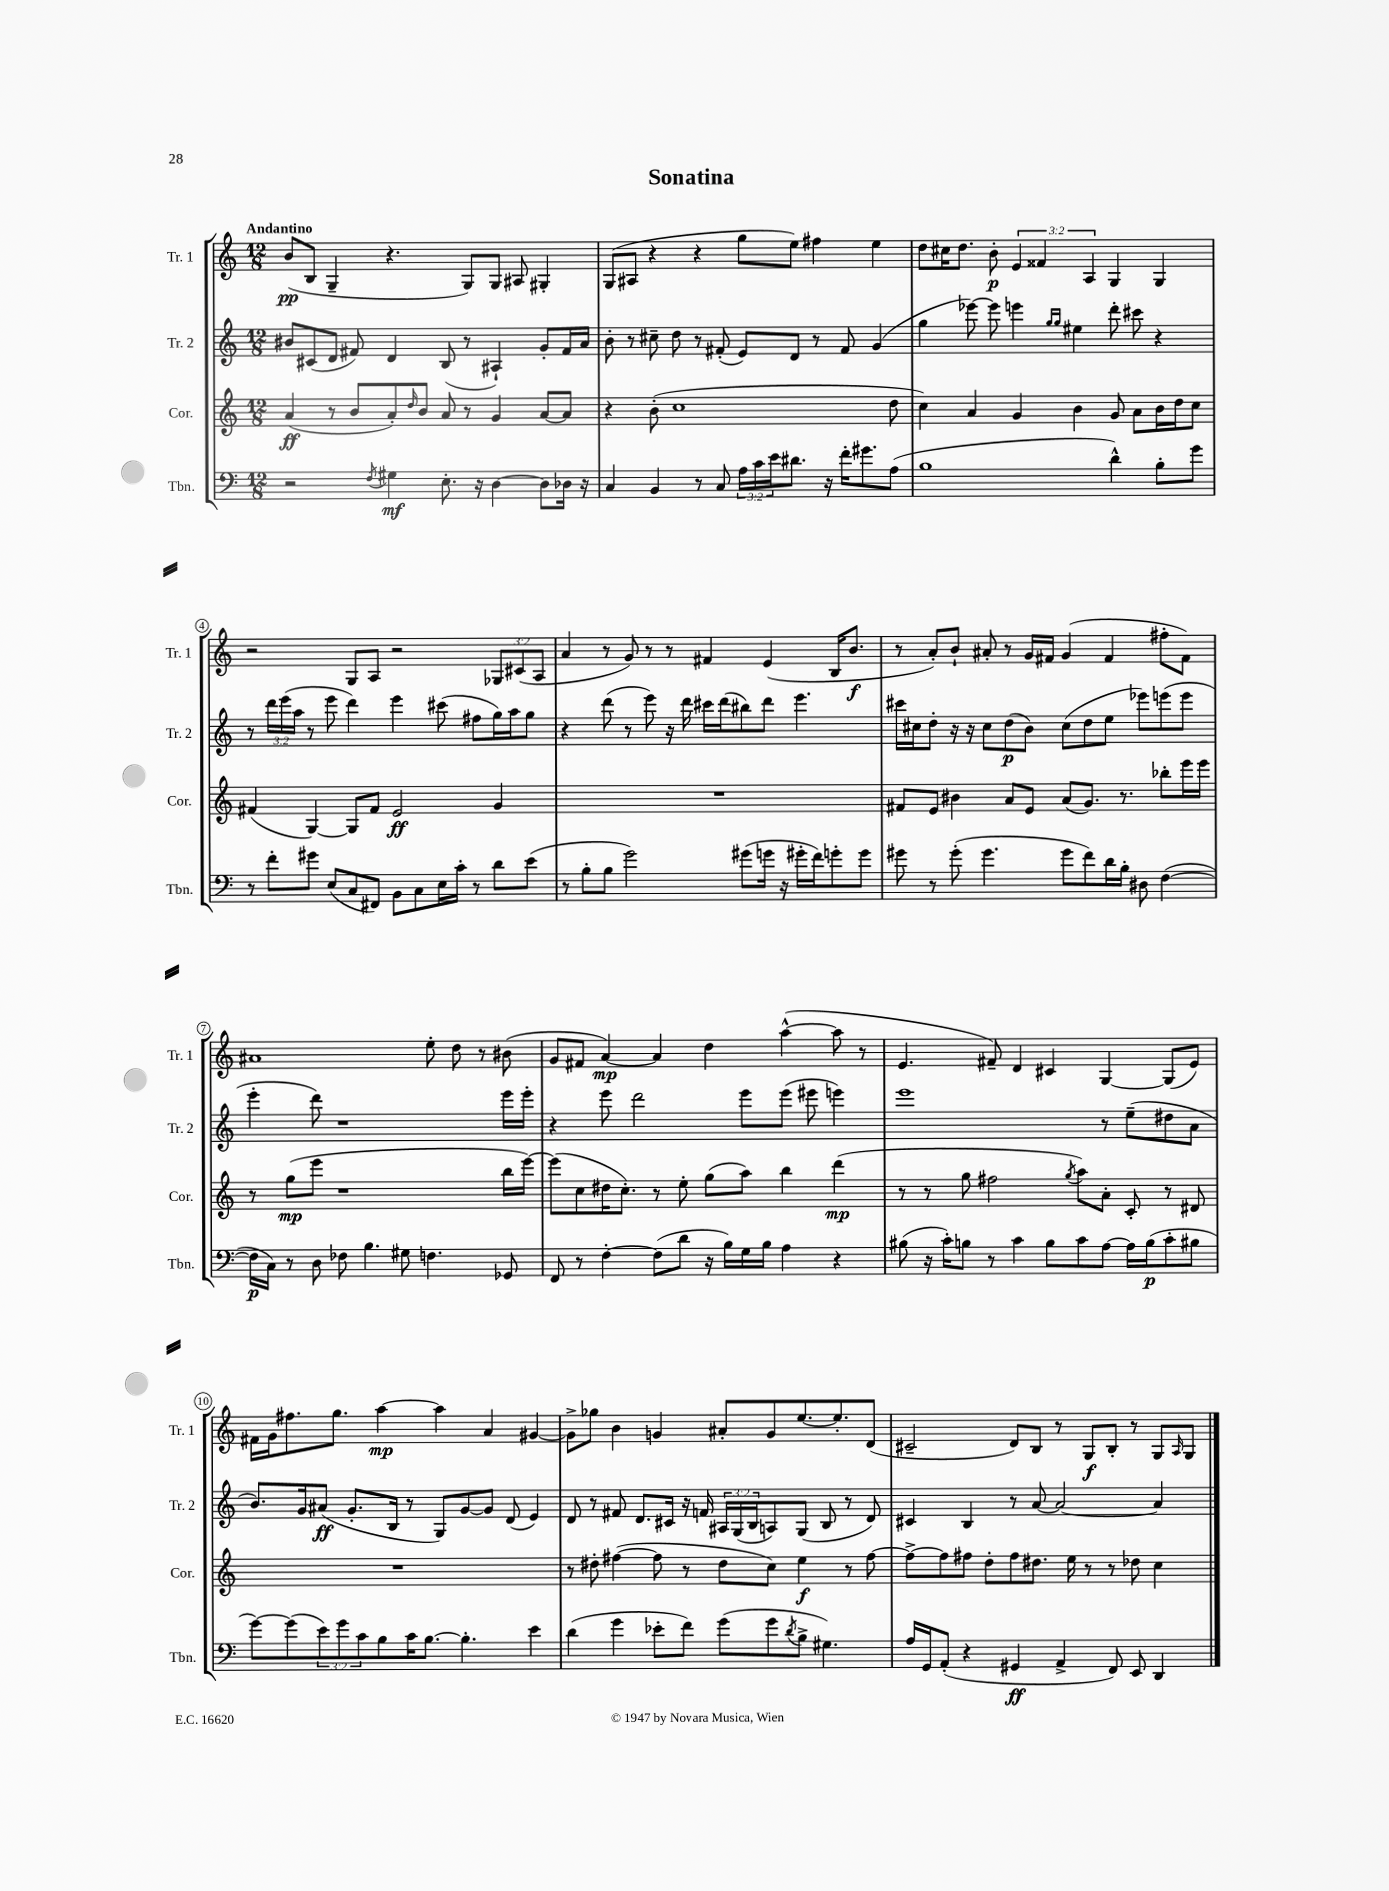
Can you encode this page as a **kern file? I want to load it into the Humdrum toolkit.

**kern	**kern	**kern	**kern
*staff4	*staff3	*staff2	*staff1
*clefF4	*clefG2	*clefG2	*clefG2
*k[]	*k[]	*k[]	*k[]
*M12/8	*M12/8	*M12/8	*M12/8
2r	(4a	8b#	(8b
.	.	(8c#	8B
.	8r	8d	4G~
.	8b	8f#)	.
8qF	.	.	.
4G#	8a')	4d	4.r
.	16qqdd	.	.
.	8b	.	.
8.E'	8a	(8B	.
.	8r	8r	8G)
16r	.	.	.
[4D	4g	4A#`)	8G
.	.	.	8A#
8D]	[8a	8g'	4G#'
16D-	8a]	16f#	.
16r	.	16a	.
=	=	=	=
4C	4r	8b'	(8G
.	.	8r	8A#
4BB	(8b'	8cc#~	4r
.	1cc	8dd	.
8r	.	8r	4r
8C	.	(8f#'	.
24A	.	8e)	8gg
24c	.	.	.
24e	.	.	.
8.d#	.	8d	8ee)
.	.	8r	4ff#
16r	.	.	.
16f'	.	8f#	.
8.g#	.	.	.
.	.	(4g	4ee
(8A	8dd	.	.
=	=	=	=
1B	4cc)	4gg	8dd
.	.	.	16cc#
.	.	.	8.dd
.	4a	[8eee-)	.
.	.	8eee-]	8b'
.	4g	4eee	6e
.	.	.	6f##
.	.	16qqgg	.
.	.	16qqgg	.
.	4b	4ee#	.
.	.	.	6A
4d^^)	8g	8ddd'	4G
.	8a	8ccc#	.
8B'	16b	4r	4G
.	16dd	.	.
8g	8cc	.	.
=	=	=	=
8r	(4f#	8r	2r
8f'	.	24ddd	.
.	.	(24eee	.
.	.	24aa	.
8g#	[4G)	8r	.
(8E	.	8eee	.
8C	8G]	4ddd)	8G
8FF#)	8f#	.	8A
8BB	2e	4eee	2r
8C	.	.	.
16E	.	(8ccc#	.
16c'	.	.	.
8r	.	8ff#	.
8d	4g	16gg)	12G-
.	.	16aa	.
.	.	.	(12c#
(8e	.	8gg	.
.	.	.	12A
=	=	=	=
8r	1.r	4r	4a
8B'	.	.	.
8B	.	(8ddd	8r
2g)	.	8r	8g)
.	.	8eee)	8r
.	.	16r	8r
.	.	16ddd	.
.	.	16ccc#	4f#
.	.	(16ddd	.
(8g#	.	8bb#)	.
16g	.	8ddd	(4e
16r	.	.	.
16g#'	.	4.eee	.
16f)	.	.	.
8g'	.	.	16B
.	.	.	8.b
8g	.	.	.
=	=	=	=
8g#	8f#	16ccc#	8r
.	.	16cc#	.
8r	8e	8dd'	8a')
(8g#'	4b#	16r	8b`
.	.	16r	.
4.g#	.	8cc#	8a#'
.	8a	(8dd	8r
.	8e	8b)	16g
.	.	.	16f#
8g#	(8a	(8cc#	(4g
8f)	8.g)	8dd	.
16d	.	8ee	4f#
16B'	8.r	.	.
8D#	.	8eee-)	.
([4F	8bb-'	(8eee	8ff#'
.	16eee	8eee	8f#)
.	16eee	.	.
=	=	=	=
16F]	8r	4eee'	1a#
16C)	.	.	.
8r	(8gg	.	.
8D	8eee	8ddd)	.
8F-	1r	1r	.
4.B	.	.	.
8G#	.	.	.
4.F	.	.	8ee'
.	.	.	8dd
.	.	.	8r
8GG-	16bb	16eee	(8b#
.	[16eee)	16eee'	.
=	=	=	=
8FF	(8eee]	4r	8g
8r	8cc	.	8f#
[4F'	16dd#	8eee	[4a)
.	8.cc')	.	.
.	.	2ddd	.
(8F]	8r	.	4a]
8d	8ee'	.	.
16r	(8gg	.	4dd
16B)	.	.	.
16G	8aa)	8eee	.
16B	.	.	.
4A	4bb	(8eee	([4aa^^
.	.	8eee#	.
4r	(4ddd	4eee)	8aa]
.	.	.	8r
=	=	=	=
(8B#	8r	1eee	4.e
16r	8r	.	.
16c')	.	.	.
8B	8gg	.	.
8r	2ff#	.	8f#~)
4c	.	.	4d
8B	.	.	4c#
.	8qgg	.	.
8c	8aa)	.	.
[8A	8a'	8r	[4G
16A]	8c'	(8ee~	.
(16B	.	.	.
8c'	8r	8dd#	(8G]
8B#	8d#	8a	8e)
=	=	=	=
[8g)	1.r	8.b)	16f#
.	.	.	16g
(8g]	.	.	8.ff#
.	.	16g	.
12e)	.	(8a#	.
.	.	.	8.gg
12g	.	.	.
.	.	8.g'	.
12c	.	.	.
8B	.	.	[4aa
.	.	16B	.
16c	.	8r	.
[8.B	.	.	.
.	.	8G)	4aa]
4.B']	.	[8g	.
.	.	8g]	4a
.	.	(8d	.
4e	.	4e)	[4g#
=	=	=	=
(4d	8r	8d	8g#^]
.	8dd#'	8r	8gg-
4g	([4ff#	8f#	4b
.	.	8.d	.
8e-'	8ff#]	.	4g
.	.	16c#	.
8f)	8r	16r	.
.	.	16f	.
(8g	8dd#	24A#	8a#'
.	.	(24G	.
.	.	24B	.
8g	8cc)	8A)	8g
8qd	.	.	.
8B^	4ee	(8G	[8.ee
4.G#)	.	8B	.
.	.	.	8.ee']
.	8r	8r	.
.	[8ff#	8d)	(8d
=	=	=	=
16A	8ff#^_	4c#	2c#~
16GG	.	.	.
(8AA'	8ff#]	.	.
4r	8ff#	4B	.
.	8dd'	.	.
4GG#	8ff#	8r	8d)
.	8.dd#	[8a	8B
4AA^	.	2a_	8r
.	16ee	.	.
.	8r	.	8G
8FF)	8r	.	8B'
8EE	8dd-	.	8r
4DD	4cc	4a]	8G
.	.	.	16qqA
.	.	.	8G
==	==	==	==
*-	*-	*-	*-
